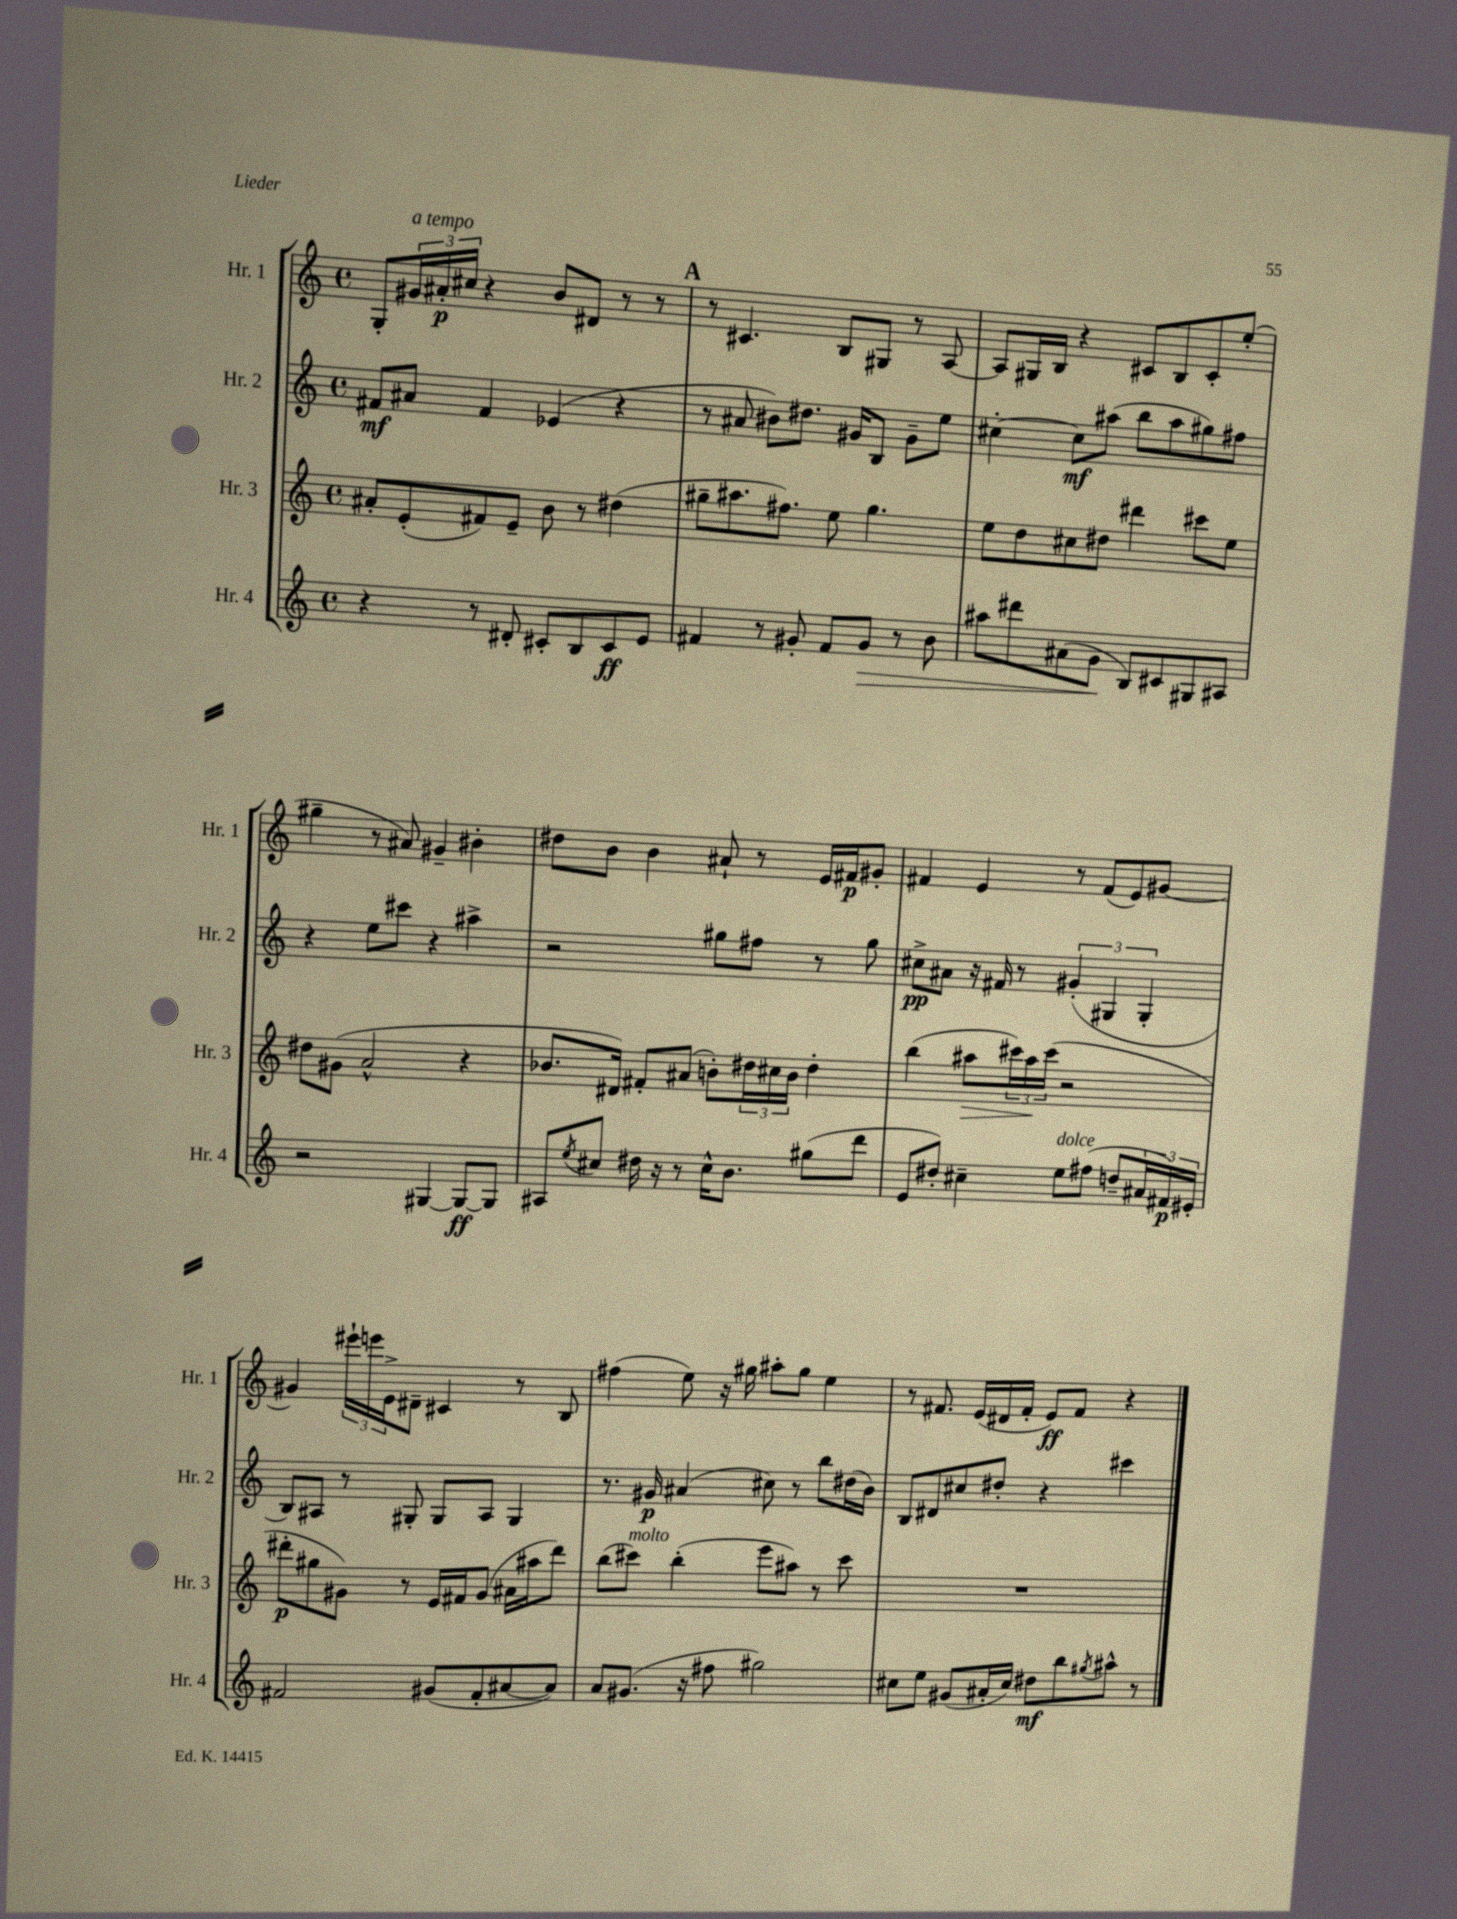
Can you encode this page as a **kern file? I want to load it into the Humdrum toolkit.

**kern	**kern	**kern	**kern
*staff4	*staff3	*staff2	*staff1
*clefG2	*clefG2	*clefG2	*clefG2
*k[]	*k[]	*k[]	*k[]
*M4/4	*M4/4	*M4/4	*M4/4
*met(c)	*met(c)	*met(c)	*met(c)
4r	8a#'	8f#	8G'
.	(8e'	8a#	24g#
.	.	.	24a#'
.	.	.	24cc#
8r	8f#)	4f#	4r
8d#'	8e~	.	.
8c#'	8b	(4e-	8b
8B	8r	.	8d#
8c#	(4dd#	4r	8r
8e	.	.	8r
=	=	=	=
4f#	8gg#~	8r	8r
.	8.aa#	8a#	4.c#
8r	.	8b#)	.
.	8.ff#)	.	.
8g#'	.	8.dd#	.
8f#	8ee	.	8B
.	.	16g#	.
8g#	4.gg#	8B	8G#
8r	.	8g#~	8r
8b	.	8ee	[8A
=	=	=	=
8aa#	8ee	[4cc#'	8A]
8ddd#	8dd	.	16G#
.	.	.	16B
(8a#	8cc#	8cc#]	4r
8g	8dd#	(8aa#	.
8B)	4ddd#	8bb	8c#
8c#	.	8aa#	8B
8G#	8ccc#	8gg#)	8c#'
8A#	8ee	8ff#	(8ee'
=	=	=	=
2r	8dd#	4r	4gg#~
.	(8g#	.	.
.	2a^^	8ee	8r
.	.	8ccc#	8a#)
[4G#	.	4r	4g#~
8G#_	4r	4aa#^	4b#'
8G#]	.	.	.
=	=	=	=
8A#	8.b-	2r	8dd#
8qee	.	.	.
8cc#	.	.	8b
.	16d#)	.	.
16dd#	8f#'	.	4b
16r	.	.	.
8r	(8a#	.	.
16cc#^^	8b')	8gg#	8a#`
8.b	.	.	.
.	24dd#	8ff#	8r
.	24cc#	.	.
.	24b	.	.
(8gg#	4dd#'	8r	16e
.	.	.	16f#
8ddd	.	8gg#	8g#'
=	=	=	=
8e	(4bb	8cc#^	4f#
8dd#')	.	8a#	.
4cc#~	8aa#	16r	4e
.	.	16f#	.
.	24ccc#)	8r	.
.	24aa#	.	.
.	(24ccc#	.	.
8ee	2r	(6g#'	8r
(8ff#	.	.	(8f#
.	.	6G#	.
8dd~	.	.	8e)
.	.	6G#'	.
24a#	.	.	[8g#
24f#)	.	.	.
24e#'	.	.	.
=	=	=	=
2f#	8ddd#'	8B)	4g#]
.	8gg#	8A#	.
.	8g#)	8r	24eee#`
.	.	.	24eee
.	.	.	24e^
.	8r	8G#'	8d#~
(8g#	16e	8G#	4c#
.	16f#	.	.
8f#'	(8g#	8A#	.
[8a#	16a#	4G#	8r
.	16aa#	.	.
8a#])	8ddd#)	.	8B
=	=	=	=
8a	(8bb	8.r	(4ff#
(8.g#	8ccc#)	.	.
.	.	16g#	.
.	(4bb'	(4a#	8ee)
16r	.	.	.
8ff#	.	.	16r
.	.	.	16gg#
2gg#)	8eee	8cc#)	8aa#'
.	8aa#)	8r	8gg#
.	8r	8bb	4ee
.	8ccc#	(16dd#	.
.	.	16b)	.
=	=	=	=
8cc#	1r	8B	8r
8ee	.	8d#	8.f#
(8g#	.	8cc#	.
.	.	.	(16e
16a#'	.	8dd#'	16d#
16cc#)	.	.	16f#'
8dd#	.	4r	8e)
8bb	.	.	8f#
8qgg#	.	.	.
8aa#^^	.	4ccc#	4r
8r	.	.	.
==	==	==	==
*-	*-	*-	*-
